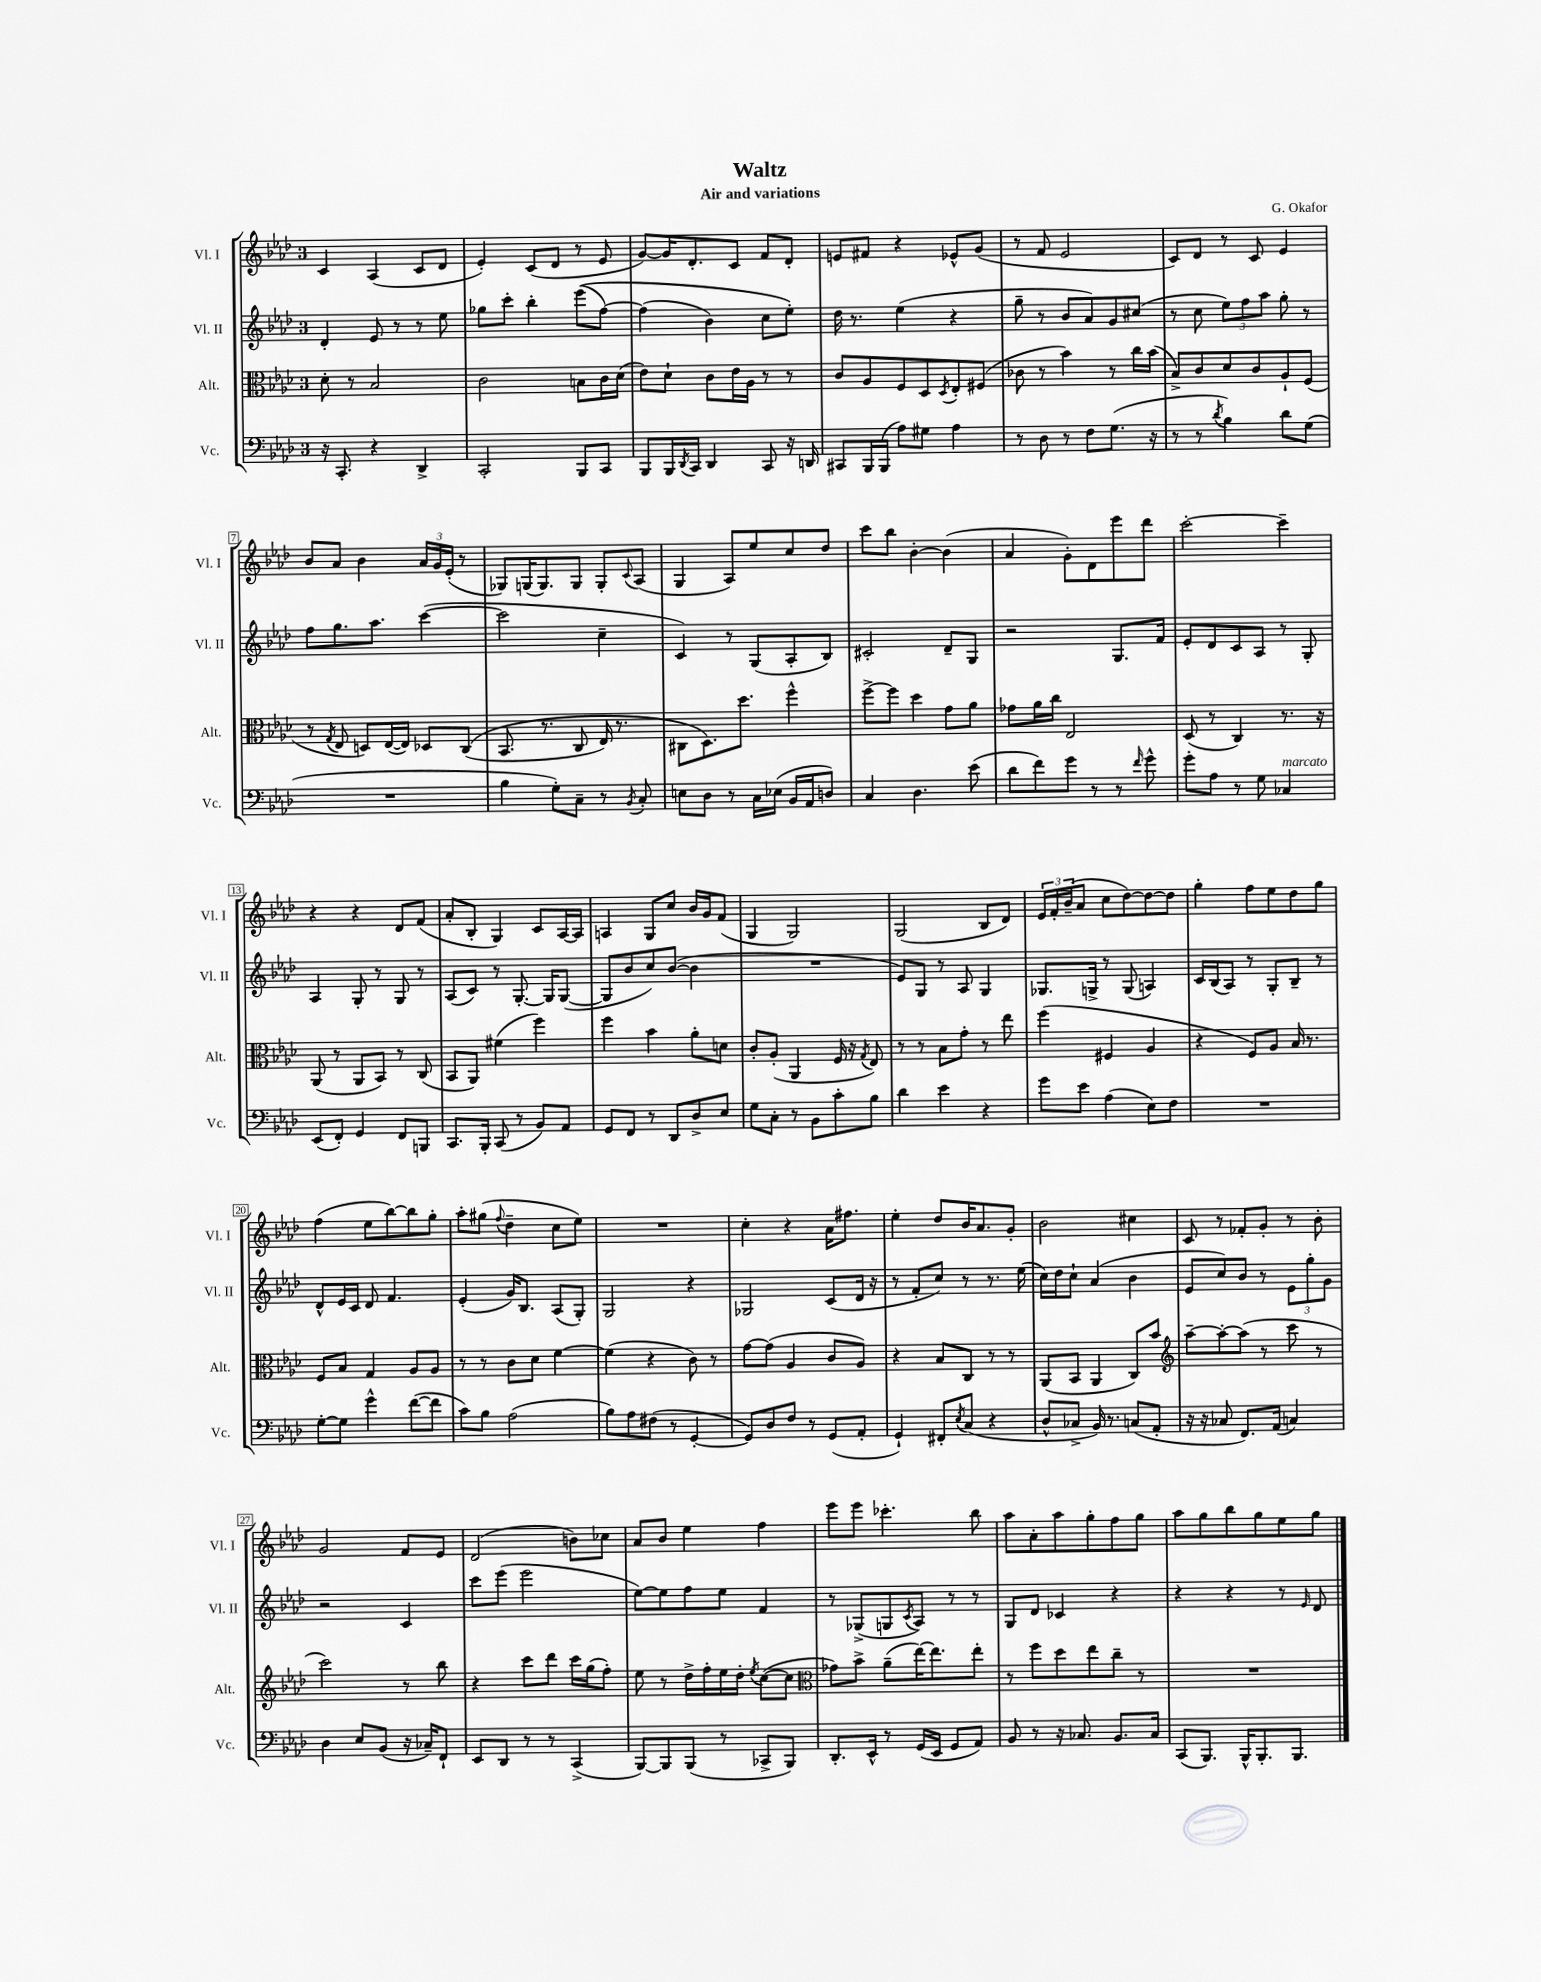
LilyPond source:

\header { title = "Waltz" composer = "G. Okafor" subtitle = "Air and variations" }
<<
\new StaffGroup <<
\new Staff = "s0" \with { instrumentName = "Vl. I" shortInstrumentName = "Vl. I" } {
    \clef treble \key aes \major \once \override Staff.TimeSignature.style = #'single-digit \time 3/4
    c'4 aes4( c'8 des'8 |
    ees'4-.) c'8( des'8 r8 ees'8 |
    g'8~) g'16 des'8.-. c'8 f'8 des'8-. |
    e'8 fis'8 r4 ees'8-^ g'8( |
    r8 f'8 ees'2 |
    c'8) des'8 r8 c'8 ees'4 |
    bes'8 aes'8 bes'4 \tuplet 3/2 { aes'16 g'16 ees'16-.( } r8 |
    ges8) g16( g8.) g8 g8-. \appoggiatura { c'8 } aes8( |
    g4 aes8) ees''8 c''8 des''8 |
    c'''8 bes''8 bes'4~-. bes'4( |
    aes'4 g'8-.) des'8 ees'''8 des'''8 |
    c'''2~-. c'''4-- |
    r4 r4 des'8 f'8( |
    aes'8-. bes8-. g4) c'8 aes16~ aes16 |
    a4 g8 c''8 bes'16 g'16 f'8( |
    g4 g2) |
    g2( bes8 des'8) |
    \tuplet 3/2 { ees'16 f'16-. bes'16--( } aes'8 c''8 des''8~) des''8~ des''8 |
    g''4-. f''8 ees''8 des''8 g''8 |
    f''4( ees''8 bes''8~) bes''8 g''8-. |
    aes''8-. gis''8( \appoggiatura { f''8 } des''4-- c''8 ees''8) |
    R2. |
    c''4-. r4 aes'16 fis''8. |
    ees''4-. des''8 bes'16 aes'8. g'8-. |
    bes'2 cis''4 |
    c'8 r8 fes'8-. g'8-. r8 bes'8-. |
    g'2 f'8 ees'8 |
    des'2( b'8) ces''8 |
    aes'8 bes'8 ees''4 f''4 |
    ees'''8 ees'''8 ces'''4.-. bes''8 |
    aes''8 aes'8-. aes''8 g''8-. f''8 g''8 |
    aes''8 g''8 bes''8 g''8 ees''8 g''8 \bar "|." |
}
\new Staff = "s1" \with { instrumentName = "Vl. II" shortInstrumentName = "Vl. II" } {
    \clef treble \key aes \major \once \override Staff.TimeSignature.style = #'single-digit \time 3/4
    des'4-. ees'8 r8 r8 ees''8 |
    ges''8 c'''8-. bes''4-. ees'''8(\( f''8~) |
    f''4( bes'4) c''8 ees''8-.\) |
    des''16 r8. ees''4( r4 |
    g''8-- r8 bes'8 aes'8) g'8 cis''8( |
    r8 c''8 \tuplet 3/2 { ees''8) f''8 aes''8 } g''8-. r8 |
    f''8 g''8. aes''8. c'''4~( |
    c'''2 c''4-- |
    c'4) r8 g8( aes8-. bes8) |
    cis'2-. des'8-- g8 |
    r2 g8. f'16 |
    ees'8-. des'8 c'8 aes8 r8 g8-. |
    aes4 g8-. r8 g8 r8 |
    aes8( c'8) r8 g8.~-. g16 g8~( |
    g8 bes'8 c''8) bes'8~( bes'4 |
    R2. |
    ees'8) g8 r8 aes8 g4 |
    ges8. g16-> r8 g8( a4) |
    c'16 bes16( aes8) r8 g8-. bes8-- r8 |
    des'8-^ ees'16 c'16 des'8 f'4. |
    ees'4-.( g'16) bes8. aes8( g8-.) |
    g2 r4 |
    ges2 c'8( des'16 r16 |
    r8 f'8-. c''8) r8 r8. ees''16( |
    c''16) des''16 c''8-! aes'4( bes'4 |
    ees'8 c''8) bes'8 r8 \tuplet 3/2 { ees'8 g''8-. g'8 } |
    r2 c'4 |
    c'''8 ees'''8( ees'''2 |
    ees''8~) ees''8 f''8 ees''8 f'4 |
    r8 ges8->( g8 \acciaccatura { c'8 } aes8) r8 r8 |
    g8 des'8 ces'4 r4 |
    r4 r4 r8 \grace { ees'16 } des'8 \bar "|." |
}
\new Staff = "s2" \with { instrumentName = "Alt." shortInstrumentName = "Alt." } {
    \clef alto \key aes \major \once \override Staff.TimeSignature.style = #'single-digit \time 3/4
    des'8-. r8 bes2 |
    c'2 b8 c'16 des'16( |
    ees'8) des'8-! c'8 ees'16 aes16 r8 r8 |
    c'8 aes8 f8 des8 \acciaccatura { des8 } ees8-. fis8( |
    ces'8 r8 bes'4) r8 c''16 bes'16( |
    bes8->) c'8 des'8 c'8 aes8-! f8( |
    r8 \acciaccatura { g8 } ees8 d8) ees16~( ees16) des8 c8(\( |
    bes,8. r8. c8 ees16) r8. |
    cis8 des8.\) des''8. f''4-^ |
    f''8~-> f''8 des''4 g'8 aes'8 |
    ges'8 aes'16 c''16 ees2 |
    des8( r8 c4) r8. r16 |
    aes,8( r8 aes,8 bes,8) r8 c8( |
    bes,8 aes,8) fis'4( f''4) |
    f''4 bes'4 aes'8-. d'8 |
    c'8-. aes8-.( aes,4 f16 r16 \acciaccatura { g8 } ees8) |
    r8 r8 bes8 g'8-. r8 ees''8 |
    f''4( fis4 aes4 |
    r4 f8) aes8 bes16 r8. |
    f8 bes8 g4 aes8 aes8 |
    r8 r8 c'8 des'8 f'4~ |
    f'4( r4 c'8) r8 |
    g'8~ g'8( aes4 c'8 aes8) |
    r4 bes8 c8 r8 r8 |
    aes,8( bes,8 aes,4 c8) bes'8 |
    \clef treble aes''8~-- aes''8~-. aes''8( r8 c'''8 r8 |
    c'''2) r8 bes''8 |
    r4 c'''8 des'''8 c'''16 g''16( f''8-.) |
    ees''8 r8 des''16-> f''16-. ees''16 des''16-. \acciaccatura { ees''8 } c''8~( c''8 |
    \clef alto ges'8) bes'8-> aes'8--( ees''16~) ees''8. ees''8-. |
    r8 f''8 des''8 ees''8 c''8-- r8 |
    R2. \bar "|." |
}
\new Staff = "s3" \with { instrumentName = "Vc." shortInstrumentName = "Vc." } {
    \clef bass \key aes \major \once \override Staff.TimeSignature.style = #'single-digit \time 3/4
    r16 c,8.-. r4 des,4-> |
    c,2-. bes,,8 c,8 |
    bes,,8 bes,,16 \acciaccatura { des,8 } c,16 des,4 c,8 r16 d,16 |
    cis,8 bes,,16 bes,,16( aes8) gis8 aes4 |
    r8 des8 r8 f8 g8.( r16 |
    r8 r8 \acciaccatura { des'8 } bes4) des'8 g8( |
    R2. |
    bes4 g8-.) c8-- r8 \acciaccatura { bes,8 } c8-. |
    e8 des8 r8 c16 ees16( bes,16 aes,16 d8) |
    c4 des4. ees'8( |
    des'8 f'8) g'8 r8 r8 \grace { f'16 } g'8-^ |
    g'8-. aes8 r8 g8 ces4^\markup { \italic "marcato" } |
    ees,8( f,8-.) g,4 f,8 b,,8 |
    c,8. bes,,16-. c,8( r8 bes,8) aes,8 |
    g,8 f,8 r8 des,8 des8-> ees8 |
    g8 c8-. r8 bes,8 c'8-. bes8 |
    des'4 ees'4 r4 |
    g'8 ees'8 aes4( ees8) f8 |
    R2. |
    g8~-. g8 g'4-^ f'8~( f'8 |
    c'8) bes8 aes2( |
    bes8) aes8 fis8( r8 g,4~-. |
    g,8) des8 f8 r8 g,8( aes,8-. |
    g,4-!) fis,8-. \acciaccatura { ees8 } c8( r4 |
    des8-^ ces8-> bes,16) r8. c8( aes,8-. |
    r16 r16 ces8 f,8.) aes,16( c4) |
    des4 ees8 bes,8( r16 ces16--) f,8-! |
    ees,8 des,8 r8 r8 c,4->( |
    bes,,8~) bes,,8 bes,,8( r8 ces,8-> bes,,8) |
    des,8.-. ees,16-^ r8 g,16( ees,16 g,8 aes,8) |
    bes,8 r8 r16 ces8. bes,8. ces16 |
    c,8( bes,,8.) bes,,16-^ bes,,8.-. bes,,8. \bar "|." |
}
>>
>>
\layout { \context { \Score \override BarNumber.stencil = #(make-stencil-boxer 0.1 0.3 ly:text-interface::print) } }
